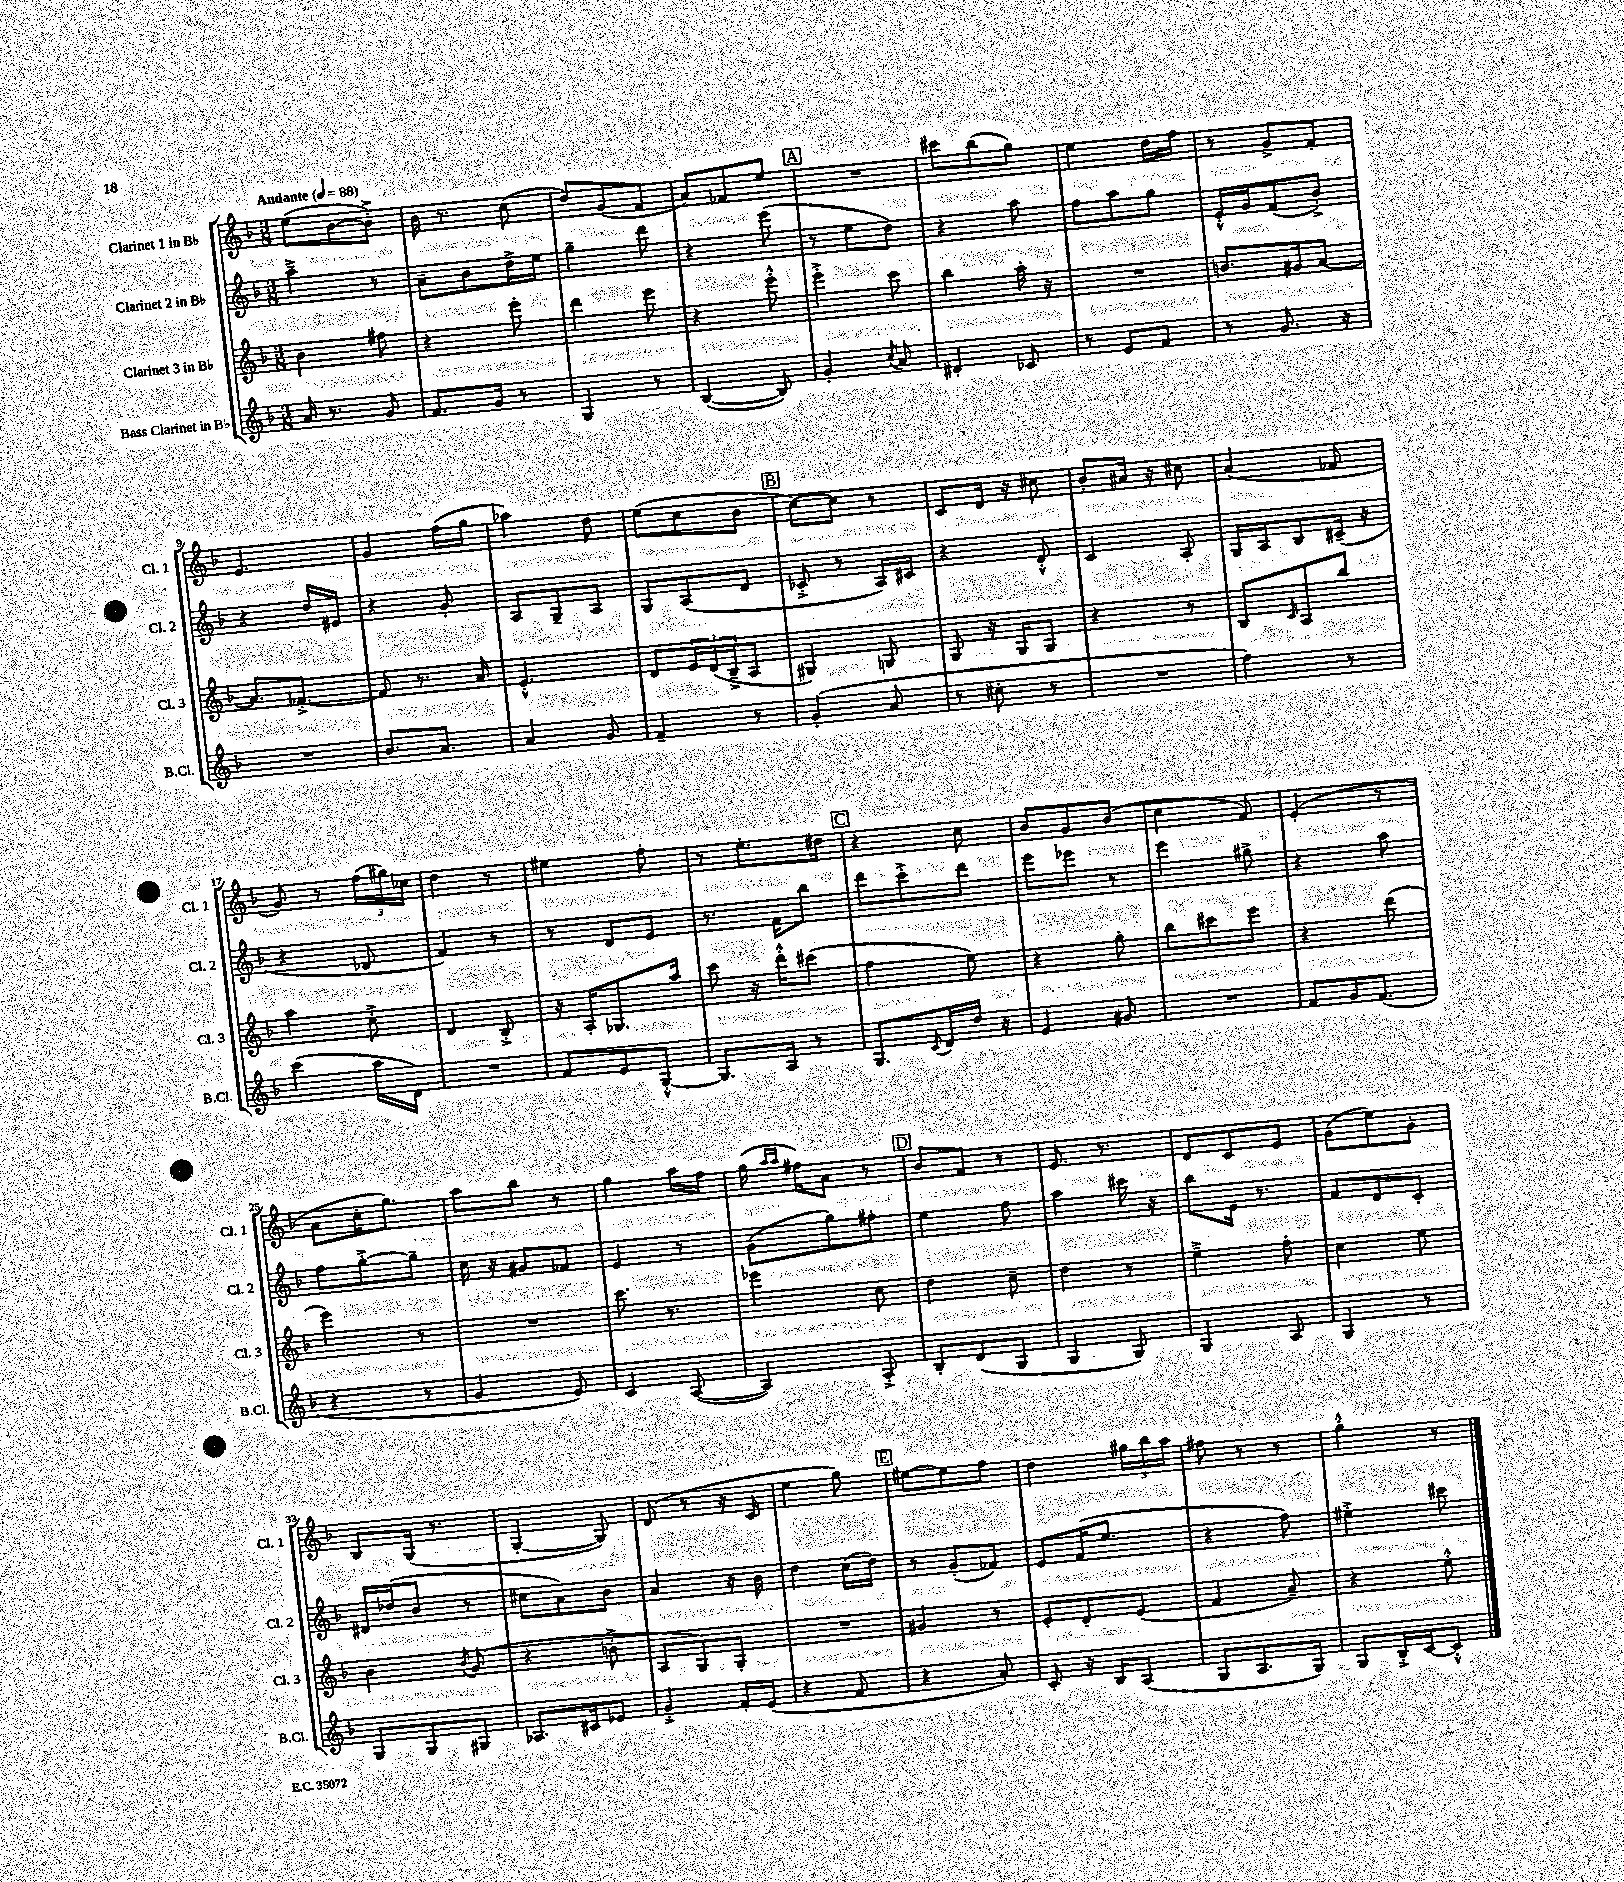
<<
\new StaffGroup <<
\new Staff = "s0" \with { instrumentName = "Clarinet 1 in Bb" shortInstrumentName = "Cl. 1" } {
    \clef treble \key f \major \numericTimeSignature \time 3/8 \tempo "Andante" 4 = 88
    e''8( bes'8~ bes'8-.->) |
    bes'16 r8. c''8( |
    d''8) g'8( f'8 |
    a'8) fes'8 e''8 |
    \mark \markup { \box "A" } R4. |
    cis'''8 bes''8( g''8) |
    e''4 d''16 f''16 |
    r8 g'8-> f'8-. |
    e'4. |
    g'4 f''16( g''16 |
    aes''4) d''8 |
    e''8( c''8 bes'8 |
    \mark \markup { \box "B" } c''8~) c''8 r8 |
    c'8 d'16 r16 cis''8 |
    bes'8-. ais'16 r16 cis''8 |
    a'4( fes'8 |
    g'8) r8 \tuplet 3/2 { f''16( gis''16) ces''16 } |
    d''4 r8 |
    eis''4 f''8-. |
    r8 e''8.-. dis''16 |
    \mark \markup { \box "C" } r4 c''8 |
    bes'8 g'8 bes'8( |
    c''4 f'8) |
    e'4-.( r8 |
    a'8 c''16-. g''8.) |
    a''8 bes''8 r8 |
    g''4 a''16 f''16 |
    g''16( \grace { a''16 a''16 } fis''16) a'8 r8 |
    \mark \markup { \box "D" } bes'8 f'8 r8 |
    e'8. r8. |
    d'8 c'8 e'8 |
    g'8( e''8) g'8-. |
    bes8 g16( r8. |
    g4~-. g8) |
    d'8( r8 r16 c'16 |
    e''4 g''8) |
    \mark \markup { \box "E" } eis''8~ eis''8 f''8 |
    d''4 \tuplet 3/2 { gis''16 bes''16 a''16 } |
    fis''8 r8 r8 |
    g''4-.-^ r8 \bar "|." |
}
\new Staff = "s1" \with { instrumentName = "Clarinet 2 in Bb" shortInstrumentName = "Cl. 2" } {
    \clef treble \key f \major \numericTimeSignature \time 3/8
    a''4---> r8 |
    a'8-- bes'8 d''16-> e''16 |
    g''4-- d'''8 |
    r4 e'''8( |
    \mark \markup { \box "A" } r8 e''8 d''8) |
    r4 a''8 |
    f''8 a''8 g''8 |
    e'16-.-^ g'16 f'8( bes'8-.->) |
    r4 d''16 eis'16 |
    r4 g'8-. |
    a8 g8-- a8 |
    g8 a8( d'8 |
    \mark \markup { \box "B" } ces'8-.-> r8 a16) cis'16 |
    r4 d'8-.-^ |
    c'4 a8-. |
    g16 a16 bes8 cis'16--( r16 |
    r4 des'8 |
    f'4) r8 |
    r8 d'8 e'8 |
    r8. f'16 bes''8 |
    \mark \markup { \box "C" } d'''8 c'''8-.-> d'''8 |
    e'''8 ees'''8 r8 |
    e'''4 gis''8-> |
    r4 a''8 |
    f''8 g''8~-.-> g''8-- |
    c''16 r16 gis'8 fes'8 |
    e'4 r8 |
    g'8( g''8) fis''8-. |
    \mark \markup { \box "D" } e''4 f''8 |
    a''4 cis'''16 r16 |
    bes''8 e'16 r8. |
    f'8 d'8 c'8-. |
    dis'16 des''16( bes'8 r8 |
    cis''8 a'8) bes'8 |
    a'4 r16 bes'16 |
    d''4 c''16( d''16) |
    \mark \markup { \box "E" } r8 g'8-.( fes'8) |
    e'8 f'16( e''8. |
    r4 f''8) |
    eis''4-.-> cis'''8 \bar "|." |
}
\new Staff = "s2" \with { instrumentName = "Clarinet 3 in Bb" shortInstrumentName = "Cl. 3" } {
    \clef treble \key f \major \numericTimeSignature \time 3/8
    bes'4 fis''8 |
    r4 e'''8-. |
    d'''4 e'''8 |
    r4 e'''8-.-^ |
    \mark \markup { \box "A" } e'''4-.-> c'''8 |
    bes''4 a''16-. r16 |
    R4. |
    b'8. gis'16 a'8~ |
    a'8. fes'8.~-.-> |
    fes'8 r8. a'16 |
    e'4.-.-^ |
    d'8 \tuplet 3/2 { e'16 d'16( bes16---> } a8 |
    \mark \markup { \box "B" } gis4) g8 |
    g8 r16 g16 g8 |
    r4 r8 |
    bes8 \grace { c'16 } a8 bes''8 |
    a''4 c''8-.-> |
    d'4 bes8-.-> |
    r16 a16-. ges8. a''16 |
    c'''8 r16 d'''16-.-^ cis'''8( |
    \mark \markup { \box "C" } f''4 e''8) |
    r4 g''8-. |
    bes''8 cis'''8 e'''8 |
    r4 d'''8( |
    e'''4) r8 |
    R4. |
    c'''8. r8. |
    ees'''4 c''8 |
    \mark \markup { \box "D" } d''4 c''8-- |
    d''4 r8 |
    e''4---> f''8-. |
    c''4 e''8 |
    bes'4 \acciaccatura { bes'8 } g'8( |
    r4 b'8-.-> |
    a8 g8) g8-. |
    R4. |
    \mark \markup { \box "E" } gis'4 r8 |
    e'8-. d'8-. e'8( |
    f'4 a'8--) |
    r4 e''8-.-^ \bar "|." |
}
\new Staff = "s3" \with { instrumentName = "Bass Clarinet in Bb" shortInstrumentName = "B.Cl." } {
    \clef treble \key f \major \numericTimeSignature \time 3/8
    a'16 r8. g'8 |
    f'8. g'16 r8 |
    g4 r8 |
    bes4~( bes8) |
    \mark \markup { \box "A" } g'4-. \acciaccatura { c''8 } a'8 |
    dis'4-. ces'8 |
    r8 e'8 f'8 |
    r8 g'8. r16 |
    R4. |
    bes'8. a'8. |
    a'4 g'8 |
    f'4-- r8 |
    \mark \markup { \box "B" } g'4-.( a'8 |
    r8 cis''8-. r8 |
    R4. |
    f''4) r8 |
    c'''4( a''16 d'16) |
    R4. |
    f'8 e'8 g8~-.-^ |
    g8. a16 r8 |
    \mark \markup { \box "C" } g8. \acciaccatura { c'8 } d'16 d''16 r16 |
    e'4 gis'8 |
    R4. |
    f'8 g'16 f'8.( |
    r4 r8 |
    g'4 e'8) |
    c'4 a8~( |
    a4) a8-.-> |
    \mark \markup { \box "D" } bes8-. d'8( g8 |
    g4 g8) |
    g4 a8 |
    g4 r8 |
    g8 g8 gis8 |
    aes8. cis'16 ees'8 |
    g'4-.-> f'16-. e'16( |
    r4 f'8 |
    \mark \markup { \box "E" } r4 a'8-.) |
    c'8-. r16 bes16 a8( |
    g8 a8. g16) |
    g8 bes16-.-> c'16~ c'8-.-^ \bar "|." |
}
>>
>>
